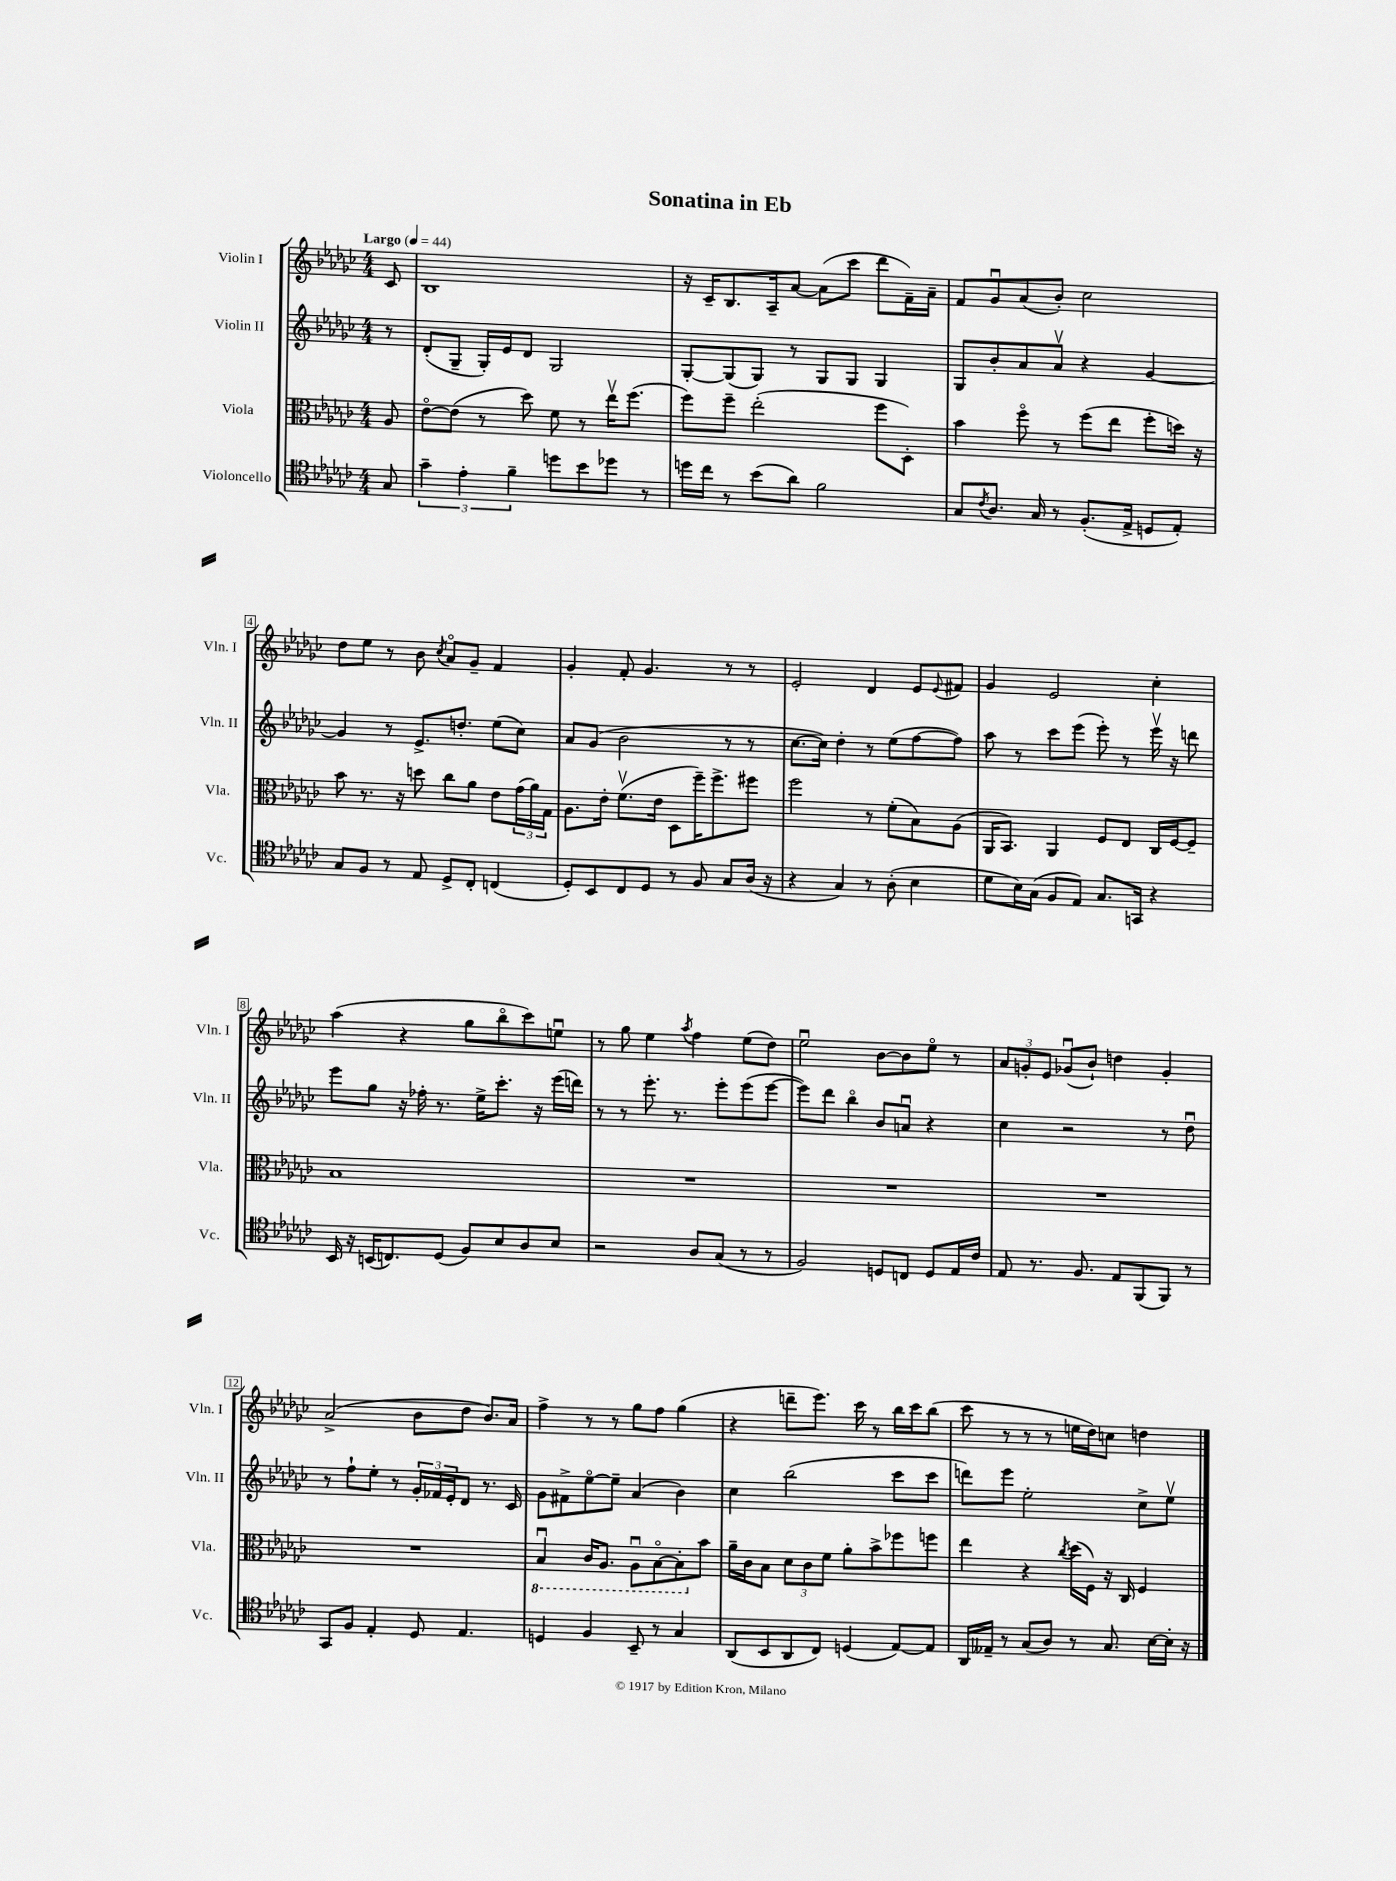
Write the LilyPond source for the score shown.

\header { title = "Sonatina in Eb" }
<<
\new StaffGroup <<
\new Staff = "s0" \with { instrumentName = "Violin I" shortInstrumentName = "Vln. I" } {
    \clef treble \key ges \major \numericTimeSignature \time 4/4 \partial 8 \tempo "Largo" 4 = 44
    ces'8 |
    bes1 |
    r16 ces'16-- bes8. aes16-- aes'8~ aes'8( ces'''8 des'''8 f'16--) aes'16-- |
    f'8 ges'8\downbow aes'8( bes'8-.) ces''2 |
    des''8 ees''8 r8 bes'8 \acciaccatura { ces''8 } aes'8\flageolet ges'8-- f'4 |
    ges'4-. f'8-. ges'4. r8 r8 |
    ees'2-. des'4 ees'8 \appoggiatura { ees'8 } fis'8 |
    ges'4 ees'2 ces''4-. |
    aes''4( r4 ges''8 bes''8\flageolet ces'''8) e''8\downbow |
    r8 ges''8 ees''4 \acciaccatura { aes''8 } f''4 ees''8( des''8) |
    ees''2\downbow bes'8~ bes'8 ees''8\flageolet r8 |
    \tuplet 3/2 { aes'8 g'8-. ees'8 } ges'8\downbow( bes'8-!) d''4 ges'4-. |
    aes'2->( bes'8 des''8 bes'8.) aes'16 |
    f''4-> r8 r8 ges''8 f''8 ges''4( |
    r4 d'''8-- ees'''8.) ces'''16 r8 bes''16 ces'''16 bes''8( |
    ces'''8 r8 r8 r8 e''16 des''16) c''8 d''4 \bar "|." |
}
\new Staff = "s1" \with { instrumentName = "Violin II" shortInstrumentName = "Vln. II" } {
    \clef treble \key ges \major \numericTimeSignature \time 4/4 \partial 8
    r8 |
    des'8-.( ges8-- ges16-.) ees'16 des'8 ges2 |
    ges8~-. ges8( ges8) r8 ges8 ges8 ges4 |
    ges8 bes'8-. aes'8 aes'8\upbow r4 ges'4~ |
    ges'4 r8 ees'8.-> d''8.-. ees''8( ces''8) |
    aes'8 ges'8( bes'2 r8 r8 |
    ces''8.~ ces''16) des''4-. r8 ees''8( f''8~ f''8) |
    aes''8 r8 ces'''8 ees'''8( ees'''8-.) r8 ees'''16\upbow r16 d'''8 |
    ees'''8 ges''8 r16 fes''16-. r8. ees''16-> ces'''8.-. r16 ees'''16( d'''16) |
    r8 r8 ees'''8.-. r8. ees'''8-. ees'''8( ees'''8~ |
    ees'''8) des'''8 bes''4\flageolet bes'8 a'8\downbow r4 |
    ces''4 r2 r8 des''8\downbow |
    r8 f''8-! ees''8-. r8 \tuplet 3/2 { ges'16-. fes'16 ees'16-. } des'8 r8. ces'16 |
    ges'8 fis'8-> ees''8~\flageolet ees''8-- aes'4( bes'4) |
    ces''4 bes''2( ces'''8 ces'''8 |
    d'''8) ees'''8 ees''2-. ces''8-> ees''8\upbow \bar "|." |
}
\new Staff = "s2" \with { instrumentName = "Viola" shortInstrumentName = "Vla." } {
    \clef alto \key ges \major \numericTimeSignature \time 4/4 \partial 8
    aes8 |
    ees'8~\flageolet ees'8( r8 des''8) f'8 r8 ees''16\upbow f''8.( |
    f''8) f''8-- ees''2-.( f''8 des8-.) |
    bes'4 f''8\flageolet r8 f''8( ees''8 f''8-. d''16) r16 |
    bes'8 r8. r16 d''8 ces''8 aes'8 ees'8 \tuplet 3/2 { ges'16( aes'16) ges16 } |
    aes8. ees'16-. f'8.\upbow( ees'16 des8 f''16--) f''8.-> fis''8 |
    f''2 r8 f'8-.( bes8) aes8( |
    aes,16 bes,8.) aes,4 f8 ees8 ces16 f16~ f8-- |
    bes1 |
    R1 |
    R1 |
    R1 |
    R1 |
    \ottava #-1 bes,4\downbow ces16 aes,8. aes,8\downbow bes,8~\flageolet bes,8-. \ottava #0 bes'8 |
    aes'16-- ces'16 bes8 \tuplet 3/2 { des'8 ces'8 f'8 } aes'8-. bes'8-> fes''8 f''8 |
    ees''4 r4 \acciaccatura { ces''8 } des''16( f16) r16 ces16 f4 \bar "|." |
}
\new Staff = "s3" \with { instrumentName = "Violoncello" shortInstrumentName = "Vc." } {
    \clef tenor \key ges \major \numericTimeSignature \time 4/4 \partial 8
    ges8 |
    \tuplet 3/2 { ges'4-- ees'4-. f'4-- } d''8 bes'8 des''8 r8 |
    d''16 ces''16 r8 bes'8( aes'8) f'2 |
    ges8 \acciaccatura { ces'8 } aes8. ges16 r8 f8.-.( ees16-> d8 ees8-.) |
    ges8 f8 r8 ees8 des8-> ces8-. c4( |
    des8-.) bes,8 ces8 des8 r8 f8 ges8 aes16( r16 |
    r4 ges4) r8 aes8-.( bes4 |
    des'8 bes16) ges16( f8 ees8) ges8. g,16 r4 |
    bes,16 r16 b,16( c8.) des8( f8) bes8 aes8 bes8 |
    r2 aes8 ges8( r8 r8 |
    f2) d8 c8 d8 ees16 ces'16 |
    ees8 r8. f8. ees8 f,8( f,8) r8 |
    ges,8 f8 ees4-. des8 ees4. |
    d4 f4 bes,8-- r8 ges4 |
    aes,8( bes,8 aes,8 ces8) d4( ees8~) ees8 |
    aes,16 eeses16-- r8 ges8( aes8) r8 ges8. bes16~ bes16-. r16 \bar "|." |
}
>>
>>
\layout { \context { \Score \override BarNumber.stencil = #(make-stencil-boxer 0.1 0.3 ly:text-interface::print) } }
